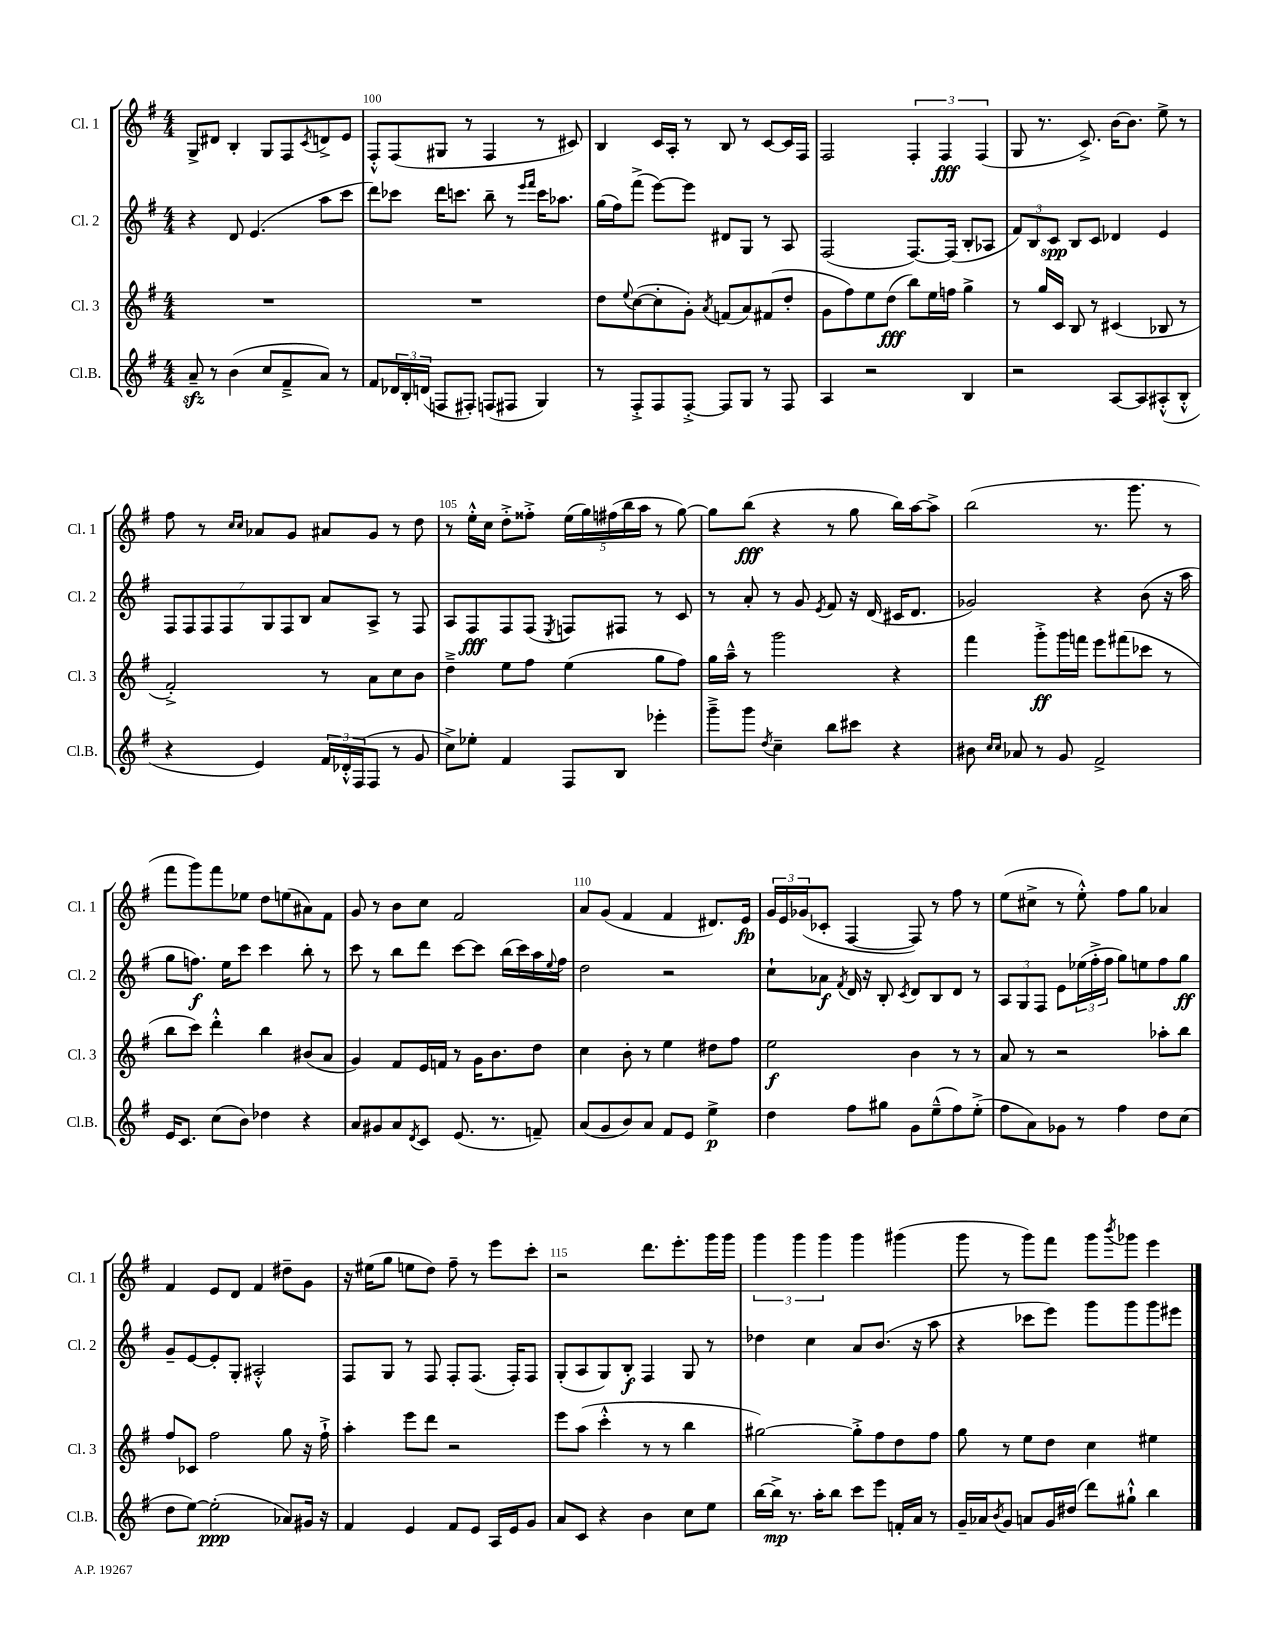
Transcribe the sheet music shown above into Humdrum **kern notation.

**kern	**dynam	**kern	**dynam	**kern	**dynam	**kern	**dynam
*part4	*part4	*part3	*part3	*part2	*part2	*part1	*part1
*staff4	*staff4	*staff3	*staff3	*staff2	*staff2	*staff1	*staff1
*I"Cl.B.	*	*I"Cl. 3	*	*I"Cl. 2	*	*I"Cl. 1	*
*I'Cl.B.	*	*I'Cl. 3	*	*I'Cl. 2	*	*I'Cl. 1	*
*clefG2	*	*clefG2	*	*clefG2	*	*clefG2	*
*k[f#]	*	*k[f#]	*	*k[f#]	*	*k[f#]	*
*M4/4	*	*M4/4	*	*M4/4	*	*M4/4	*
=99	=99	=99	=99	=99	=99	=99	=99
8azz~/	.	1r	.	4r	.	8G^/L	.
8r	.	.	.	.	.	8d#X/J	.
(4b\	.	.	.	8d/	.	4B'/	.
.	.	.	.	(4.e/	.	.	.
8cc/L	.	.	.	.	.	8G/L	.
8f#~^/	.	.	.	.	.	8F#/	.
.	.	.	.	.	.	8qc/	.
8a/J)	.	.	.	8aa\L	.	8dn^/	.
8r	.	.	.	8ccc\J	.	8e/J	.
=100	=100	=100	=100	=100	=100	=100	=100
8f#/L	.	1r	.	8ddd\L)	.	8F#'^^/L	.
24d-X/L	.	.	.	8ccc-X\J	.	(8F#/	.
24B'/	.	.	.	.	.	.	.
(24dn/JJ	.	.	.	.	.	.	.
8Fn/L	.	.	.	16ddd\KL	.	8G#X/J	.
.	.	.	.	8.cccn\J	.	.	.
8F#X'/J)	.	.	.	.	.	8r	.
(8Fn/L	.	.	.	8bb~\	.	4F#/	.
8F#X/J	.	.	.	8r	.	.	.
.	.	.	.	16qqeee/LL	.	.	.
.	.	.	.	16qqfff#/JJ	.	.	.
4G/)	.	.	.	16ccc\KL	.	8r	.
.	.	.	.	8.aa-X\J	.	.	.
.	.	.	.	.	.	8c#X/)	.
=101	=101	=101	=101	=101	=101	=101	=101
8r	.	8dd\L	.	(16gg\LL	.	4B/	.
.	.	.	.	16ff#\J)	.	.	.
.	.	8qqee/	.	.	.	.	.
8F#'^/L	.	([8cc\	.	(8fff#^\J	.	.	.
8F#/	.	8cc'\]	.	[8eee\L)	.	16c/LL	.
.	.	.	.	.	.	16A'/JJ	.
[8F#'^/J	.	8g'\J)	.	8eee\J]	.	8r	.
.	.	8qa/	.	.	.	.	.
8F#/L]	.	(8fn/L	.	8d#X/L	.	8B/	.
8G/J	.	8a/)	.	8G/J	.	8r	.
8r	.	(8f#X/	.	8r	.	[8c/L	.
8F#/	.	8dd'/J	.	8A/	.	16c/L]	.
.	.	.	.	.	.	16F#/JJ	.
=102	=102	=102	=102	=102	=102	=102	=102
4A/	.	8g\L	.	(2F#/	.	2F#/	.
.	.	8ff#\)	.	.	.	.	.
2r	.	8ee\	.	.	.	.	.
.	.	(8dd\J	fff	.	.	.	.
.	.	8bb\L)	.	[8.F#/L)	.	6F#'/	.
.	.	16ee\L	.	.	.	.	.
.	.	.	.	.	.	6F#/	fff
.	.	16ffn\JJ	.	(16F#/Jk]	.	.	.
4B/	.	4gg^\	.	8B'/L	.	.	.
.	.	.	.	.	.	(6F#/	.
.	.	.	.	8A-X/J	.	.	.
=103	=103	=103	=103	=103	=103	=103	=103
2r	.	8r	.	12f#/L)	.	8G/	.
.	.	.	.	12B/	.	.	.
.	.	16gg/LL	.	.	.	8.r	.
.	.	.	.	12c/J	spp	.	.
.	.	16c/JJ	.	.	.	.	.
.	.	8B/	.	8B/L	.	.	.
.	.	.	.	.	.	8.c^/)	.
.	.	8r	.	8c/J	.	.	.
[8A/L	.	(4c#X/	.	4d-X/	.	[16b\KL	.
.	.	.	.	.	.	8.b\J]	.
8A/]	.	.	.	.	.	.	.
(8A#X'^^/	.	8B-X/	.	4e/	.	8ee^\	.
8B'^^/J	.	8r	.	.	.	8r	.
!!LO:LB:g=z
=104	=104	=104	=104	=104	=104	=104	=104
4r	.	2f#'^/)	.	14F#/L	.	8ff#\	.
.	.	.	.	14F#/	.	.	.
.	.	.	.	.	.	8r	.
.	.	.	.	14F#/	.	.	.
.	.	.	.	14F#/	.	.	.
.	.	.	.	.	.	16qqcc/LL	.
.	.	.	.	.	.	16qqcc/JJ	.
4e/)	.	.	.	.	.	8a-X/L	.
.	.	.	.	14G/	.	.	.
.	.	.	.	14F#/	.	.	.
.	.	.	.	.	.	8g/J	.
.	.	.	.	14B/J	.	.	.
24f#/LL	.	8r	.	8a/L	.	8a#X/L	.
24d-X'^^/	.	.	.	.	.	.	.
(24F#/J	.	.	.	.	.	.	.
8F#/J	.	8a\L	.	8A^/J	.	8g/J	.
8r	.	8cc\	.	8r	.	8r	.
8g/	.	8b\J	.	8F#/	.	8dd\	.
=105	=105	=105	=105	=105	=105	=105	=105
8cc^\L)	.	4dd~^\	.	8A/L	.	8r	.
8ee-X'\J	.	.	.	8F#/	fff	16ee'^^\LL	.
.	.	.	.	.	.	16cc\JJ	.
4f#/	.	8ee\L	.	8F#/	.	8dd'^\L	.
.	.	8ff#\J	.	(8F#/J	.	8ff##X'^\J	.
.	.	.	.	8qE/	.	.	.
8F#/L	.	(4ee\	.	8Fn/L)	.	(20ee\LL	.
.	.	.	.	.	.	20gg\)	.
.	.	.	.	.	.	(20ff#X\	.
8B/J	.	.	.	8F#X/J	.	.	.
.	.	.	.	.	.	20bb\	.
.	.	.	.	.	.	20aa\JJ	.
4eee-X'\	.	8gg\L	.	8r	.	8r	.
.	.	8ff#\J)	.	8c/	.	[8gg\)	.
=106	=106	=106	=106	=106	=106	=106	=106
8ggg~^\L	.	16gg\LL	.	8r	.	8gg\L]	.
.	.	16aa~^^\JJ	.	.	.	.	.
8ggg\J	.	8r	.	8a'/	.	(8bb\J	fff
8qdd/	.	.	.	.	.	.	.
4cc~\	.	2ggg\	.	8r	.	4r	.
.	.	.	.	8g/	.	.	.
.	.	.	.	8qe/	.	.	.
8bb\L	.	.	.	8f#/	.	8r	.
8ccc#X\J	.	.	.	16r	.	8gg\	.
.	.	.	.	(16d/	.	.	.
4r	.	4r	.	16c#X/KL	.	16bb\LL)	.
.	.	.	.	8.d/J	.	[16aa\J	.
.	.	.	.	.	.	8aa^\J]	.
=107	=107	=107	=107	=107	=107	=107	=107
8b#X\	.	4fff#\	.	2g-X/)	.	(2bb\	.
16qqcc/LL	.	.	.	.	.	.	.
16qqcc/JJ	.	.	.	.	.	.	.
8a-X/	.	.	.	.	.	.	.
8r	.	8ggg'^\L	ff	.	.	.	.
8g/	.	16ggg\L	.	.	.	.	.
.	.	16fffn\JJ	.	.	.	.	.
2f#^/	.	8eee\L	.	4r	.	8.r	.
.	.	(8fff#X\	.	.	.	.	.
.	.	.	.	.	.	8.ggg\	.
.	.	8ccc-X\J	.	(8b\	.	.	.
.	.	8r	.	16r	.	8r	.
.	.	.	.	16aa\	.	.	.
!!LO:LB:g=z
=108	=108	=108	=108	=108	=108	=108	=108
16e/KL	.	8bb\L	.	8gg\L	.	8fff#\L	.
8.c/J	.	.	.	.	.	.	.
.	.	8ccc\J)	.	8.ffn\J)	f	8ggg\)	.
(8cc\L	.	4ddd'^^\	.	.	.	8fff#\	.
.	.	.	.	16ee\KL	.	.	.
8b\J)	.	.	.	8ccc\J	.	8ee-X\J	.
4dd-X\	.	4bb\	.	4ccc\	.	8dd\L	.
.	.	.	.	.	.	(8een\	.
4r	.	(8b#X/L	.	8bb'\	.	8a#X\)	.
.	.	8a/J	.	8r	.	8f#\J	.
=109	=109	=109	=109	=109	=109	=109	=109
8a/L	.	4g/)	.	8ccc\	.	8g/	.
8g#X/	.	.	.	8r	.	8r	.
8a/	.	8f#/L	.	8bb\L	.	8b\L	.
8qd/	.	.	.	.	.	.	.
8c/J	.	16e/L	.	8ddd\J	.	8cc\J	.
.	.	16fn/JJ	.	.	.	.	.
(8.e/	.	8r	.	[8ccc\L	.	2f#/	.
.	.	16g\KL	.	8ccc\J]	.	.	.
8.r	.	8.b\	.	.	.	.	.
.	.	.	.	(16bb\LL	.	.	.
.	.	.	.	16ccc\)	.	.	.
8fn~/)	.	8dd\J	.	16aa\	.	.	.
.	.	.	.	8qqee/	.	.	.
.	.	.	.	16ff#\JJ	.	.	.
=110	=110	=110	=110	=110	=110	=110	=110
(8a/L	.	4cc\	.	2dd\	.	8a/L	.
8g/	.	.	.	.	.	(8g/J	.
8b/)	.	8b'\	.	.	.	4f#/	.
8a/J	.	8r	.	.	.	.	.
8f#/L	.	4ee\	.	2r	.	4f#/	.
8e/J	.	.	.	.	.	.	.
4ee^\	p	8dd#X\L	.	.	.	8.d#X/L)	.
.	.	8ff#\J	.	.	.	.	.
.	.	.	.	.	.	16e/Jk	fp
=111	=111	=111	=111	=111	=111	=111	=111
4dd\	.	2ee\	f	8cc`\L	.	24g/LL	.
.	.	.	.	.	.	24e/	.
.	.	.	.	.	.	(24g-X/J	.
.	.	.	.	8a-X\J	f	8c-X'/J	.
.	.	.	.	8qf#/	.	.	.
8ff#\L	.	.	.	16d/	.	[4F#/	.
.	.	.	.	16r	.	.	.
8gg#X\J	.	.	.	8B'/	.	.	.
.	.	.	.	8qc/	.	.	.
8g\L	.	4b\	.	8d/L	.	8F#/])	.
(8ee~^^\	.	.	.	8B/	.	8r	.
8ff#\)	.	8r	.	8d/J	.	8ff#\	.
(8ee'^\J	.	8r	.	8r	.	8r	.
=112	=112	=112	=112	=112	=112	=112	=112
8ff#\L	.	8a/	.	12A/L	.	(8ee\L	.
.	.	.	.	12G/	.	.	.
8a\)	.	8r	.	.	.	8cc#X^\J	.
.	.	.	.	12F#/J	.	.	.
8g-X\J	.	2r	.	8e\L	.	8r	.
8r	.	.	.	(24ee-X\L	.	8ee'^^\)	.
.	.	.	.	24ff#'^\	.	.	.
.	.	.	.	24ff#\JJ	.	.	.
4ff#\	.	.	.	8gg\L)	.	8ff#\L	.
.	.	.	.	8een\	.	8gg\J	.
8dd\L	.	8aa-X'\L	.	8ff#\	.	4a-X/	.
(8cc\J	.	8bb\J	.	8gg\J	ff	.	.
!!LO:LB:g=z
=113	=113	=113	=113	=113	=113	=113	=113
8dd\L	.	8ff#/L	.	8g~/L	.	4f#/	.
[8ee\J)	.	8c-X/J	.	[8e/	.	.	.
(2ee'\]	ppp	2ff#\	.	8e'/]	.	8e/L	.
.	.	.	.	8G'/J	.	8d/J	.
.	.	.	.	2A#X'^^/	.	4f#/	.
8a-X/L)	.	8gg\	.	.	.	8dd#X~\L	.
16g#X/Jk	.	16r	.	.	.	8g\J	.
16r	.	16ff#`^\	.	.	.	.	.
=114	=114	=114	=114	=114	=114	=114	=114
4f#/	.	4aa'\	.	8F#/L	.	16r	.
.	.	.	.	.	.	(16ee#X\KL	.
.	.	.	.	8G/J	.	8gg\J	.
4e/	.	8eee\L	.	8r	.	8een\L	.
.	.	8ddd\J	.	8F#/	.	8dd\J)	.
8f#/L	.	2r	.	8F#'/L	.	8ff#~\	.
8e/J	.	.	.	(8.F#/J	.	8r	.
16A/LL	.	.	.	.	.	8eee\L	.
16e/J	.	.	.	16F#'/KL)	.	.	.
8g/J	.	.	.	8F#/J	.	8ccc'\J	.
=115	=115	=115	=115	=115	=115	=115	=115
8a/L	.	8eee\L	.	(8G'/L	.	2r	.
8c/J	.	(8aa\J	.	8A/	.	.	.
4r	.	4ccc'^^\	.	8G/)	.	.	.
.	.	.	.	8B'/J	f	.	.
4b\	.	8r	.	4F#/	.	8.ddd\L	.
.	.	8r	.	.	.	.	.
.	.	.	.	.	.	8.eee'\	.
8cc\L	.	4bb\	.	8G/	.	.	.
8ee\J	.	.	.	8r	.	16ggg\L	.
.	.	.	.	.	.	16ggg\JJ	.
=116	=116	=116	=116	=116	=116	=116	=116
[16bb\LL	.	[2gg#X\)	.	4dd-X\	.	6ggg\	.
16bb^\JJ]	mp	.	.	.	.	.	.
8.r	.	.	.	.	.	.	.
.	.	.	.	.	.	6ggg\	.
.	.	.	.	4cc\	.	.	.
16aa'\KL	.	.	.	.	.	.	.
.	.	.	.	.	.	6ggg\	.
8bb\J	.	.	.	.	.	.	.
8ccc\L	.	8gg#'^\L]	.	8a/L	.	4ggg\	.
8eee\J	.	8ff#\	.	(8.b/J	.	.	.
16fn'/LL	.	8dd\	.	.	.	(4ggg#X\	.
16a/JJ	.	.	.	16r	.	.	.
8r	.	8ff#\J	.	8aa\	.	.	.
=117	=117	=117	=117	=117	=117	=117	=117
16g~/LL	.	8gg\	.	4r	.	8ggg\	.
16a-X/J	.	.	.	.	.	.	.
8qb/	.	.	.	.	.	.	.
8g/J	.	8r	.	.	.	8r	.
8an/L	.	8ee\L	.	8ccc-X\L	.	8ggg\L)	.
16g/L	.	8dd\J	.	8eee\J)	.	8fff#\J	.
(16dd#X/JJ	.	.	.	.	.	.	.
8ddd\L)	.	4cc\	.	8ggg\L	.	8ggg\L	.
.	.	.	.	.	.	8qbbb/	.
8gg#X`^^\J	.	.	.	8ggg\	.	8ggg-X\J	.
4bb\	.	4ee#X\	.	8ggg\	.	4eee\	.
.	.	.	.	8eee#X\J	.	.	.
==	==	==	==	==	==	==	==
*-	*-	*-	*-	*-	*-	*-	*-
